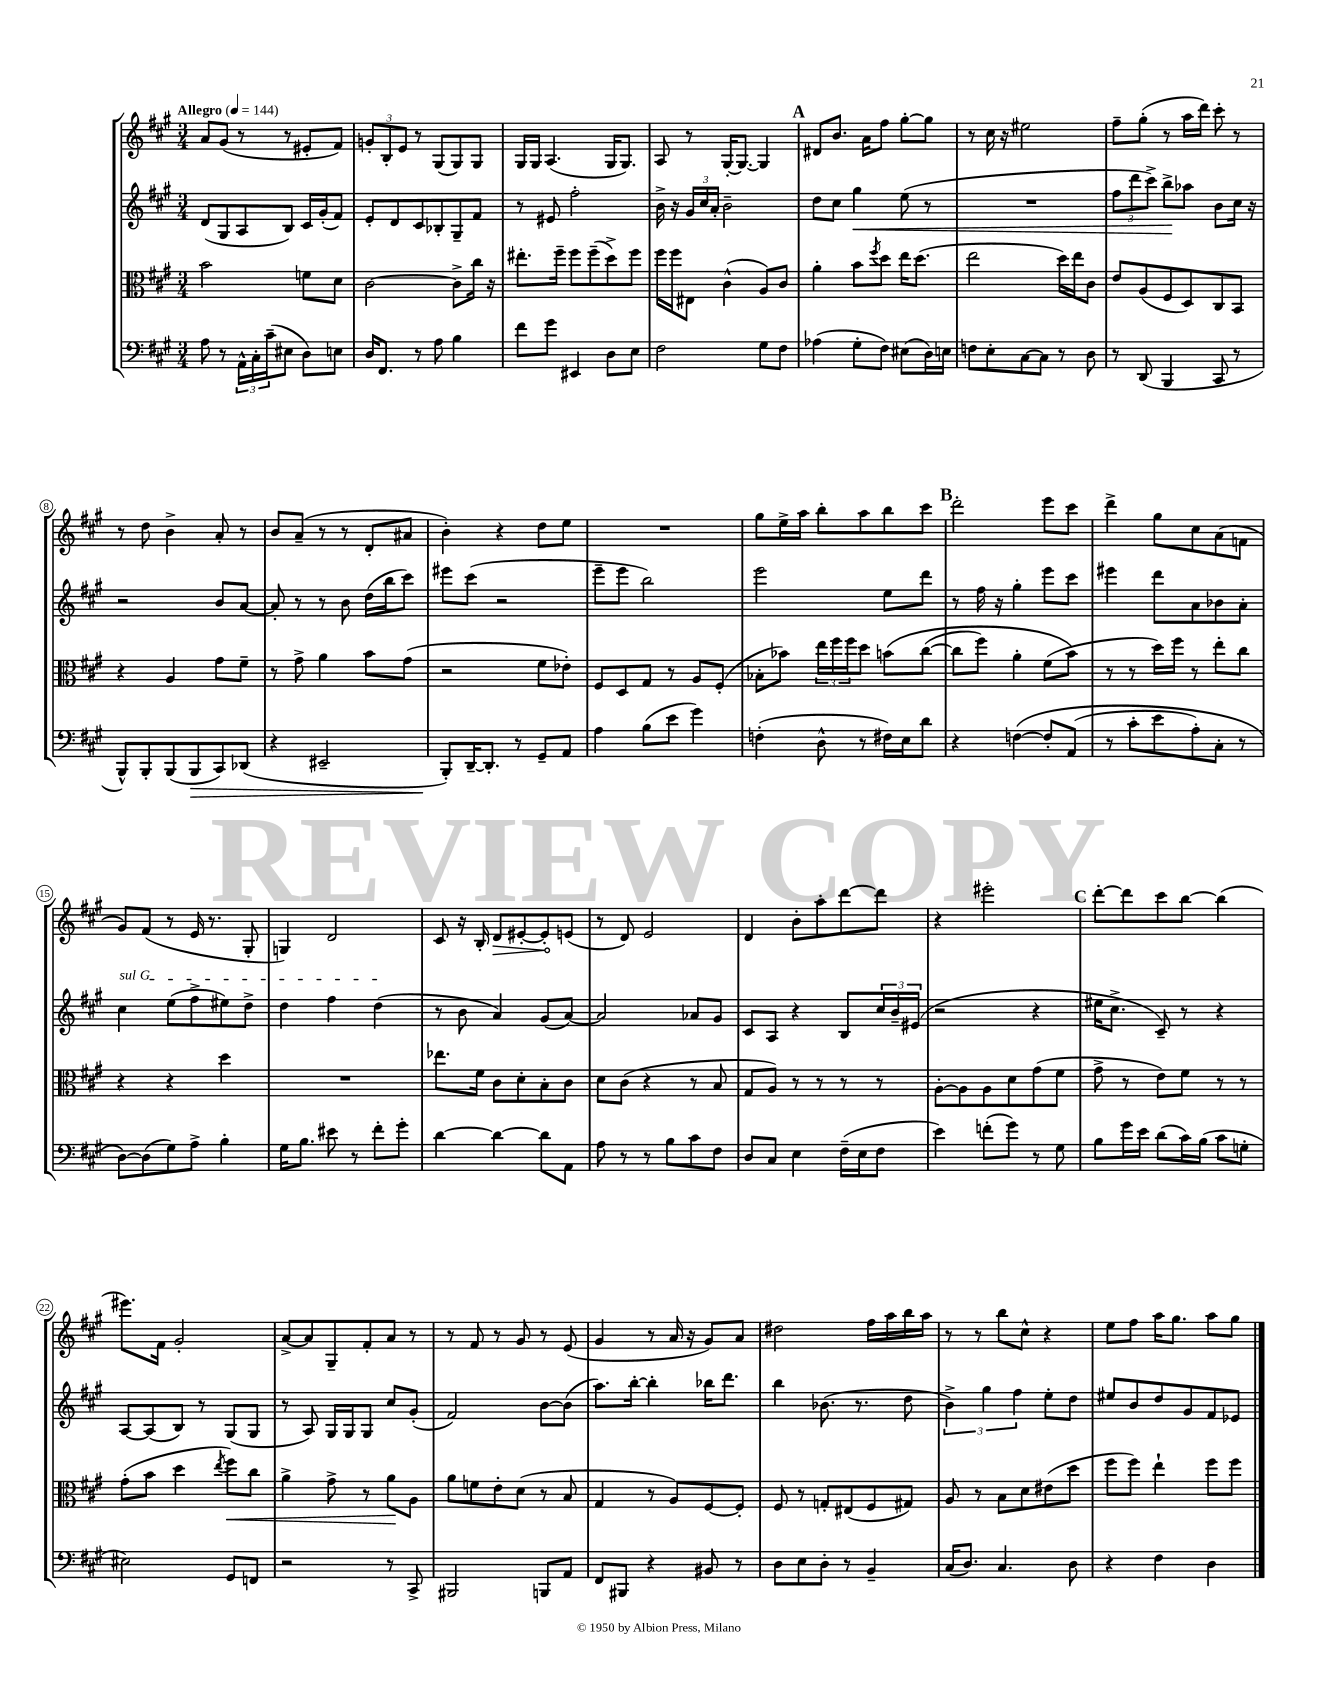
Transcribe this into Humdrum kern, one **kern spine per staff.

**kern	**kern	**kern	**kern
*staff4	*staff3	*staff2	*staff1
*clefF4	*clefC3	*clefG2	*clefG2
*k[f#c#g#]	*k[f#c#g#]	*k[f#c#g#]	*k[f#c#g#]
*M3/4	*M3/4	*M3/4	*M3/4
*MM144	*MM144	*MM144	*MM144
8A	2b	(8d	8a
8r	.	8G#	(8g#
24AA^^	.	8A	8r
24C#'	.	.	.
(24c#~	.	.	.
8E#	.	8B)	8r
8D)	8f	16c#	8e#'
.	.	(16g#'	.
8E	8d	8f#)	8f#)
=	=	=	=
16D	[2c#	8e'	12g'
8.FF#	.	.	.
.	.	.	12B'
.	.	8d	.
.	.	.	12e
8r	.	8c#	8r
8A	.	8B-'	(8G#
4B	8c#^]	8G#~	8G#)
.	16cc#	8f#	8G#
.	16r	.	.
=	=	=	=
8f#	8.ee#'	8r	16G#
.	.	.	16G#
8g#	.	8e#	(4.A
.	16ff#~	.	.
4EE#	8ff#	2ff#'	.
.	(8ff#~	.	.
8D	8dd^)	.	16G#
.	.	.	8.G#)
8E	8ff#	.	.
=	=	=	=
2F#	16ff#	16b^	8A
.	16ff#	16r	.
.	8E#	24g#	8r
.	.	24cc#	.
.	.	24a'	.
.	(4c#^^	2b~	[16G#'
.	.	.	8.G#_
8G#	8A)	.	4G#]
8F#	8c#	.	.
=	=	=	=
(4A-	4a'	8dd	8d#
.	.	8cc#	8.b
8G#'	8b	4gg#	.
.	.	.	16a
.	8qff#	.	.
8F#)	8dd	.	8ff#
(8E#	16ee	(8ee	[8gg#'
.	(8.dd	.	.
16D)	.	8r	8gg#]
16E	.	.	.
=	=	=	=
8F	2ee	2.r	8r
8E'	.	.	16cc#
.	.	.	16r
[8C#	.	.	2ee#
8C#]	.	.	.
8r	16dd)	.	.
.	16ee	.	.
8D	8c#	.	.
=	=	=	=
8r	8e	12ff#	8ff#~
.	.	12ddd	.
(8DD	(8A	.	(8gg#'
.	.	12ccc#^)	.
4BBB	8F#	8bb^	8r
.	8D)	8aa-	16aa
.	.	.	16ddd)
8CC#	8C#	8b	8ccc#'
8r	8BB	16cc#	8r
.	.	16r	.
=	=	=	=
8BBB^^)	4r	2r	8r
8BBB'	.	.	8dd
(8BBB	4A	.	4b^
8BBB	.	.	.
8CC#)	8g#	8b	8a'
(8DD-	8f#~	[8a	8r
=	=	=	=
4r	8r	8a']	8b
.	8g#^	8r	(8a~
2EE#~	4a	8r	8r
.	.	8b	8r
.	8b	(16dd	8d'
.	.	16bb	.
.	(8g#	8ccc#)	8a#
=	=	=	=
8BBB')	2r	8eee#	4b')
[16DD~	.	(8ccc#	.
8.DD']	.	.	.
.	.	2r	4r
8r	.	.	.
8GG#~	8f#	.	8dd
8AA	8e-')	.	8ee
=	=	=	=
4A	8F#	8eee~	2.r
.	8D	8eee	.
(8B	8G#	2bb)	.
8e	8r	.	.
4g#)	8A	.	.
.	(8F#'	.	.
=	=	=	=
(4F'	8B-'	2eee	8gg#
.	8b-)	.	16ee^
.	.	.	16aa
8D^^	24ee	.	8bb'
.	24ff#	.	.
.	24ff#	.	.
8r	8dd	.	8aa
16F#)	&(8b	8ee	8bb
16E	.	.	.
8d	([8cc#	8ddd	8ccc#
=	=	=	=
4r	8cc#]	8r	2ddd'
.	8ff#)	16ff#	.
.	.	16r	.
&([4F	4a'	4gg#'	.
8F']	(8f#	8eee	8eee
(8AA	8b&)	8ccc#	8ccc#
=	=	=	=
8r	8r	4eee#	4ddd^
8c#'	8r	.	.
8e	16dd)	8ddd	8gg#
.	16ff#	.	.
8A')	8r	8a	8cc#
8C#'	8ee'	8b-	(8a
8r	8cc#	8a'	8f
=	=	=	=
[8D&)	4r	4cc#	8g#)
(8D]	.	.	(8f#
8G#)	4r	(8ee	8r
8A^	.	8ff#^	16e
.	.	.	8.r
4B'	4dd	8ee#)	.
.	.	8dd^	8G#'
=	=	=	=
16G#	2.r	4dd	4G)
8.B	.	.	.
8e#	.	4ff#	2d
8r	.	.	.
8f#'	.	(4dd	.
8g#'	.	.	.
=	=	=	=
[4d	8.ee-	8r	8c#
.	.	8b	16r
.	16f#	.	16B'
4d_	8c#	4a)	8d
.	8d'	.	[8e#'
8d]	8B'	(8g#	8e#']
8AA	8c#	[8a)	(8e
=	=	=	=
8A	8d	2a]	8r
8r	(8c#	.	8d)
8r	4r	.	2e
8B	.	.	.
8c#	8r	8a-	.
8F#	8B	8g#	.
=	=	=	=
8D	8G#	8c#	4d
8C#	8A)	8A	.
4E	8r	4r	8b'
.	8r	.	8aa'
(16F#~	8r	8B	[8ddd
16E	.	.	.
8F#	8r	24cc#	8ddd]
.	.	24b~	.
.	.	(24e#	.
=	=	=	=
4e)	[8A'	2r	4r
.	8A]	.	.
(8f'	8A	.	2eee#'
8g#)	8d	.	.
8r	(8g#	4r	.
8G#	8f#	.	.
=	=	=	=
8B	8g#^	16ee#	[8ddd'
.	.	8.cc#^	.
16g#	8r	.	8ddd]
16e	.	.	.
(8d	8e)	8c#~)	8ccc#
16c#)	8f#	8r	[8bb
(16B	.	.	.
8c#	8r	4r	(4bb]
8G'	8r	.	.
=	=	=	=
2E#)	(8g#'	[8A	8.eee#)
.	8b	(8A]	.
.	.	.	16f#
.	4dd	8B)	2g#'
.	.	8r	.
.	8qee	.	.
8GG#	8ff#)	(8G#	.
8FF	8cc#	8G#	.
=	=	=	=
2r	4a^	8r	[8a^
.	.	8A)	8a]
.	8g#^	16G#	8G#~
.	.	16G#	.
.	8r	8G#	8f#'
8r	8a	8cc#	8a
8CC#^	8A	(8g#'	8r
=	=	=	=
2BBB#	8a	2f#)	8r
.	8f	.	8f#
.	8e'	.	8r
.	(8d	.	8g#
8BBB	8r	[8b	8r
8AA	8B	(8b]	(8e
=	=	=	=
8FF#	4G#	8.aa)	4g#
8BBB#	.	.	.
.	.	[16bb'	.
4r	8r	4bb']	8r
.	8A)	.	16a
.	.	.	16r
8BB#	[8F#	16bb-	8g#)
.	.	8.ddd	.
8r	8F#']	.	8a
=	=	=	=
8D	8F#	4bb	2dd#
8E	8r	.	.
8D'	8G'	(8.b-	.
8r	(8E#	.	.
.	.	8.r	.
4BB~	8F#	.	16ff#
.	.	.	16aa
.	8G#)	8dd	16bb
.	.	.	16aa
=	=	=	=
(16C#	8A	6b^)	8r
8.D)	.	.	.
.	8r	.	8r
.	.	6gg#	.
4.C#	8B	.	8bb
.	.	6ff#	.
.	8d	.	8cc#^^
.	(8e#	8ee'	4r
8D	8dd	8dd	.
=	=	=	=
4r	8ff#	8ee#	8ee
.	8ff#)	8b	8ff#
4F#	4ee`	8dd	16aa
.	.	.	8.gg#
.	.	8g#	.
4D	8ff#	8f#	8aa
.	8ff#	8e-	8gg#
==	==	==	==
*-	*-	*-	*-
